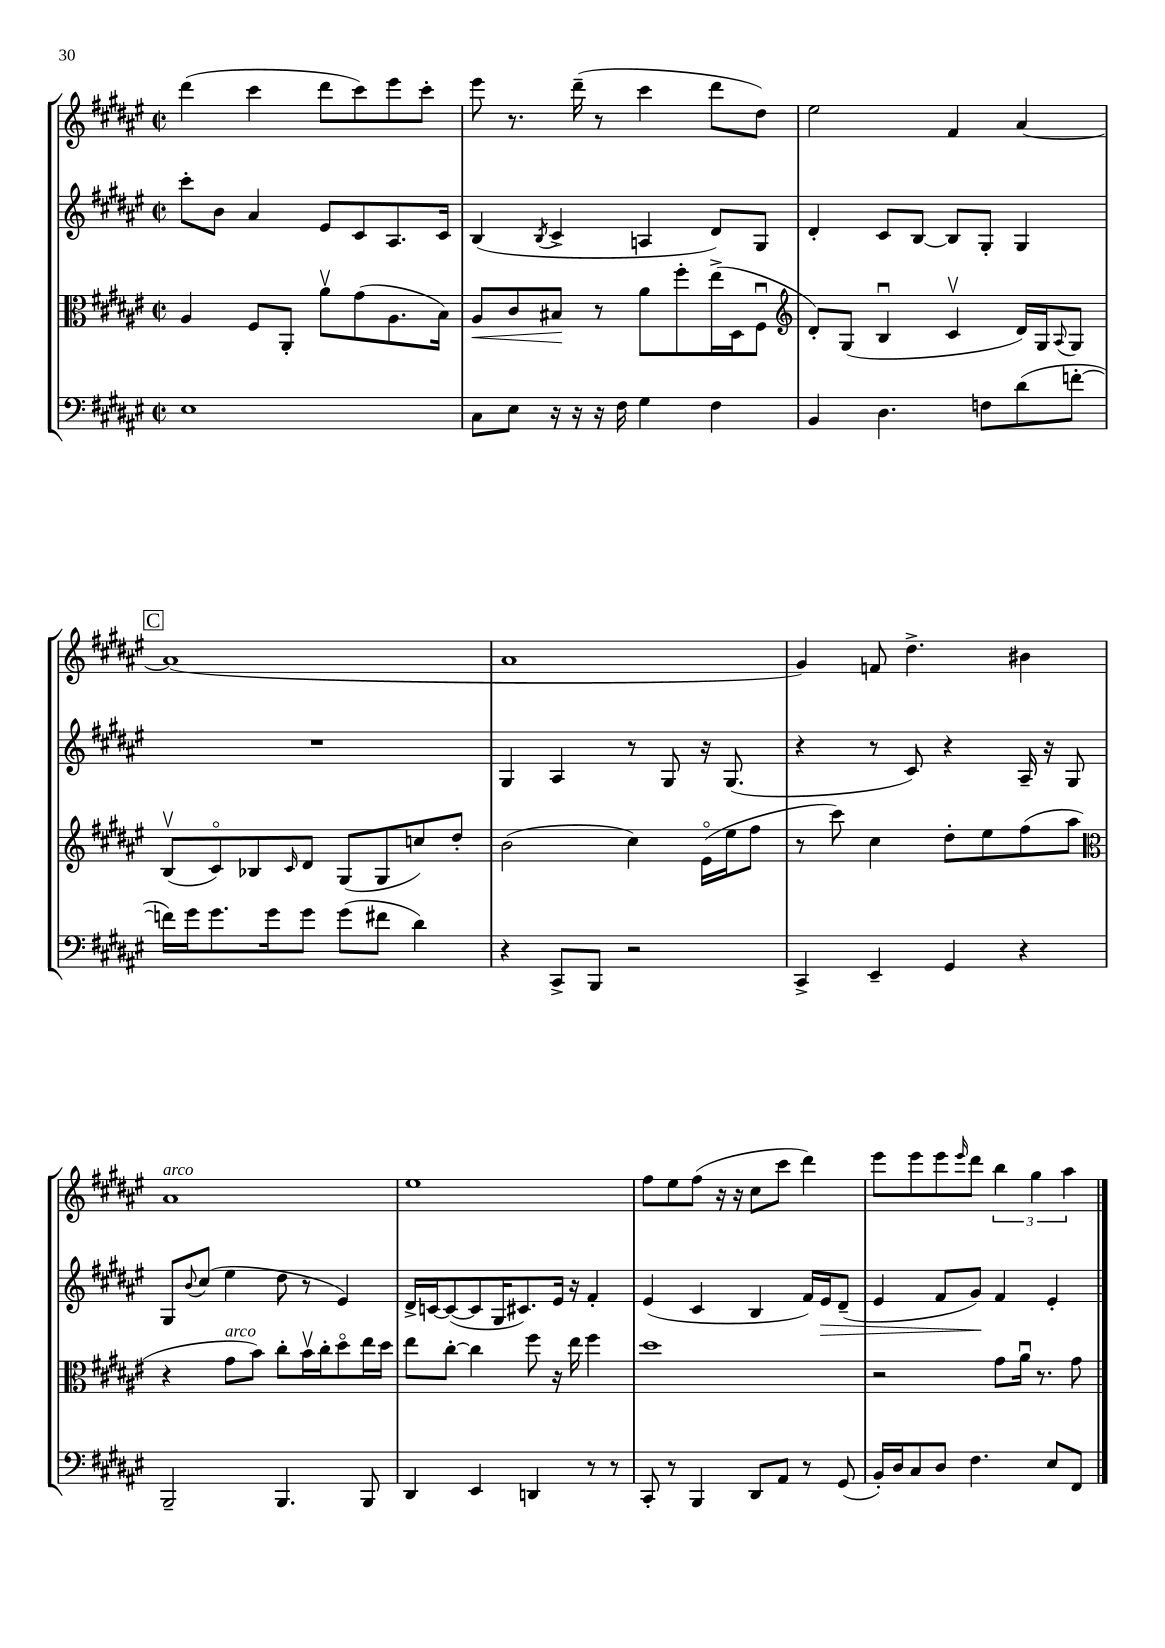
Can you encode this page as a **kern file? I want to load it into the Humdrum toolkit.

**kern	**kern	**dynam	**kern	**dynam	**kern
*part4	*part3	*part3	*part2	*part2	*part1
*staff4	*staff3	*staff3	*staff2	*staff2	*staff1
*clefF4	*clefC3	*	*clefG2	*	*clefG2
*k[f#c#g#d#a#e#]	*k[f#c#g#d#a#e#]	*	*k[f#c#g#d#a#e#]	*	*k[f#c#g#d#a#e#]
*M2/2	*M2/2	*	*M2/2	*	*M2/2
*met(c|)	*met(c|)	*	*met(c|)	*	*met(c|)
=97	=97	=97	=97	=97	=97
1E#	4A#/	.	8ccc#'\L	.	(4ddd#\
.	.	.	8b\J	.	.
.	8F#/L	.	4a#/	.	4ccc#\
.	8AA#'/J	.	.	.	.
.	8a#v\L	.	8e#/L	.	8ddd#\L
.	(8g#\	.	8c#/	.	8ccc#\)
.	8.A#\	.	8.A#/	.	8eee#\
.	.	.	.	.	8ccc#'\J
.	16B\Jk)	.	16c#/Jk	.	.
=98	=98	=98	=98	=98	=98
!	!	!LO:HP:b	!	!	!
8C#\L	8A#/L	<	(4B/	.	8eee#\
8E#\J	8c#/	.	.	.	8.r
.	.	.	8qB/	.	.
16r	8B#X/J	.	4c#^/	.	.
16r	.	.	.	.	(16ddd#~\
16r	8r	[	.	.	8r
16F#\	.	.	.	.	.
4G#\	8a#\L	.	4An/	.	4ccc#\
.	8ff#'\	.	.	.	.
4F#\	(16ee#^\L	.	8d#/L)	.	8ddd#\L
.	16D#\J	.	.	.	.
.	8F#u\J	.	8G#/J	.	8dd#\J)
=99	=99	=99	=99	=99	=99
*	*clefG2	*	*	*	*
4BB/	8d#'/L)	.	4d#'/	.	2ee#\
.	(8G#/J	.	.	.	.
4.D#\	4Bu/	.	8c#/L	.	.
.	.	.	[8B/J	.	.
.	4c#v/	.	8B/L]	.	4f#/
8Fn\L	.	.	8G#'/J	.	.
(8d#\	16d#/LL)	.	4G#/	.	[4a#/
.	16G#/J	.	.	.	.
.	8qqA#/	.	.	.	.
[8fn'\J	8G#/J	.	.	.	.
!!LO:LB:g=z
!!LO:REH:place=s1:t=C
=100	=100	=100	=100	=100	=100
16fn\LL])	(8Bv/L	.	1r	.	(1a#]
16g#\J	.	.	.	.	.
8.g#\	8c#/)	.	.	.	.
.	8B-X/	.	.	.	.
16g#\k	.	.	.	.	.
.	16qqc#/	.	.	.	.
8g#\J	8d#/J	.	.	.	.
(8g#\L	(8G#/L	.	.	.	.
8f#X\J	8G#/	.	.	.	.
4d#\)	8ccn/)	.	.	.	.
.	8dd#'/J	.	.	.	.
=101	=101	=101	=101	=101	=101
4r	(2b\	.	4G#/	.	1a#
8CC#^/L	.	.	4A#/	.	.
8BBB/J	.	.	.	.	.
2r	4cc#\)	.	8r	.	.
.	.	.	8G#/	.	.
.	(16e#\LL	.	16r	.	.
.	16ee#\J	.	(8.G#/	.	.
.	8ff#\J	.	.	.	.
=102	=102	=102	=102	=102	=102
4CC#^/	8r	.	4r	.	4g#/)
.	8ccc#\)	.	.	.	.
4EE#~/	4cc#\	.	8r	.	8fn/
.	.	.	8c#/)	.	4.dd#^\
4GG#/	8dd#'\L	.	4r	.	.
.	8ee#\	.	.	.	.
4r	(8ff#\	.	16A#~/	.	4b#X\
.	.	.	16r	.	.
.	8aa#\J	.	8G#/	.	.
!!LO:LB:g=z
=103	=103	=103	=103	=103	=103
*	*clefC3	*	*	*	*
!	!	!	!	!	!LO:TX:a:i:t=arco
2BBB~/	4r	.	8G#/L	.	1a#
.	.	.	8qqb/	.	.
.	.	.	(8cc#/J	.	.
!	!LO:TX:a:i:t=arco	!	!	!	!
.	8g#\L	.	4ee#\	.	.
.	8b\J)	.	.	.	.
4.BBB/	8cc#'\L	.	8dd#\	.	.
.	16bv\L	.	8r	.	.
.	16cc#'\J	.	.	.	.
.	8dd#\	.	4e#/)	.	.
8BBB/	16ee#\L	.	.	.	.
.	16dd#\JJ	.	.	.	.
=104	=104	=104	=104	=104	=104
4DD#/	8ee#\L	.	16d#^/LL	.	1ee#
.	.	.	[16cn/J	.	.
.	[8cc#'\J	.	(8c/_	.	.
4EE#/	4cc#\]	.	8c/]	.	.
.	.	.	16G#/K	.	.
.	.	.	8.c#X/)	.	.
4DDn/	8ff#\	.	.	.	.
.	16r	.	16e#/Jk	.	.
.	16ee#\	.	16r	.	.
8r	4ff#\	.	4f#'/	.	.
8r	.	.	.	.	.
=105	=105	=105	=105	=105	=105
8CC#'/	1dd#	.	(4e#/	.	8ff#\L
8r	.	.	.	.	8ee#\
4BBB/	.	.	4c#/	.	(8ff#\J
.	.	.	.	.	16r
.	.	.	.	.	16r
8DD#/L	.	.	4B/	.	8cc#\L
8AA#/J	.	.	.	.	8ccc#\J
8r	.	.	16f#/LL)	.	4ddd#\)
!	!	!	!	!LO:HP:b	!
.	.	.	16e#/J	>	.
(8GG#/	.	.	(8d#~/J	.	.
=106	=106	=106	=106	=106	=106
16BB'/LL)	2r	.	4e#/	.	8eee#\L
16D#/J	.	.	.	.	.
8C#/	.	.	.	.	8eee#\
8D#/J	.	.	8f#/L	.	8eee#\
.	.	.	.	.	16qqeee#/
4.F#\	.	.	8g#/J)	.	8ddd#\J
.	8g#\L	.	4f#/	]	6bb\
.	16a#u\Jk	.	.	.	.
.	.	.	.	.	6gg#\
.	8.r	.	.	.	.
8E#/L	.	.	4e#'/	.	.
.	.	.	.	.	6aa#\
8FF#/J	8g#\	.	.	.	.
==	==	==	==	==	==
*-	*-	*-	*-	*-	*-
